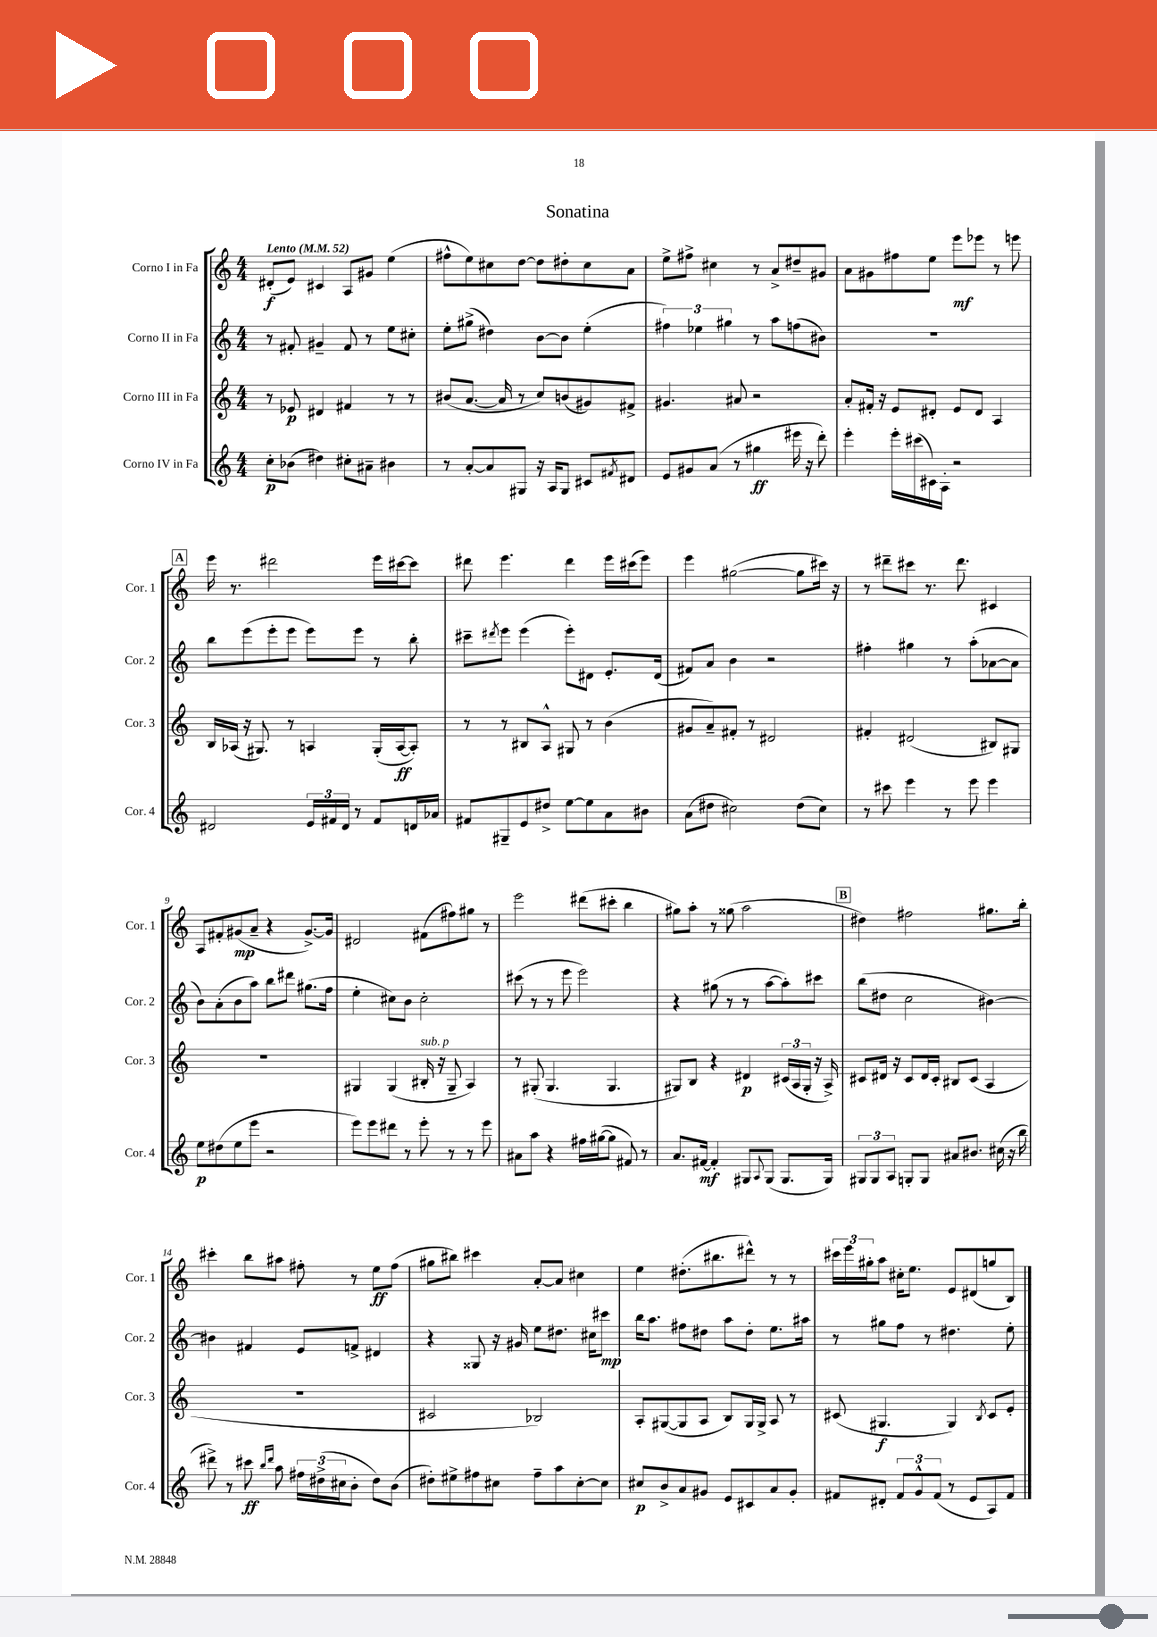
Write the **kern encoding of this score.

**kern	**kern	**kern	**kern
*staff4	*staff3	*staff2	*staff1
*clefG2	*clefG2	*clefG2	*clefG2
*k[]	*k[]	*k[]	*k[]
*M4/4	*M4/4	*M4/4	*M4/4
*MM52	*MM52	*MM52	*MM52
8cc'	8r	8r	(8d#'
(8b-	8e-	8f#'	8e)
4dd#)	4d#	4g#~	4c#
8cc#'	4f#	8f#	8A
8a#~	.	8r	8g#
4b#	8r	8ee	(4ee
.	8r	8cc#'	.
=	=	=	=
8r	(8b#	8ee'	8ff#^^
[8a'	[8.a	(8gg#^	8ee)
8a]	.	4dd#)	8cc#
.	16a]	.	.
8G#	8r	.	[8dd
16r	8cc)	[8b	8dd]
16A	.	.	.
8G#	(8b	8b]	8dd#'
8c#	8g#)	(4ee'	8cc#
8qf#	.	.	.
8d#	8f#^	.	8a
=	=	=	=
8e	4.g#	6ff#)	8ee^
8g#	.	.	8ff#^
.	.	6ee-	.
(8a	.	.	4cc#
.	.	6gg#	.
8r	8a#	.	.
4gg#	2r	8r	8r
.	.	8aa	8a^
16eee#	.	(8ff	8dd#~
16r	.	.	.
8ddd')	.	8b#)	8g#
=	=	=	=
4eee'	8a'	1r	8a
.	16f#'	.	8g#
.	16r	.	.
16eee'	8e	.	8ff#
(16ccc#	.	.	.
16c#)	8d#'	.	8ee
16A'	.	.	.
2r	8e	.	8eee
.	8d#	.	8eee-
.	4A	.	8r
.	.	.	8eee
=	=	=	=
2d#	16B	8bb	16eee
.	(16A-	.	8.r
.	16r	(8eee	.
.	8.G#)	.	.
.	.	8eee'	2ddd#
.	8r	8eee	.
24e	4A	8eee)	.
24f#	.	.	.
24d#	.	.	.
8r	.	8eee	.
8f#	(16G#'	8r	16eee
.	[16A	.	[16ccc#
16d	8A'])	8bb'	8ccc#]
16a-	.	.	.
=	=	=	=
8f#	8r	8ccc#~	8ddd#
.	.	8qddd#	.
8G#~	8r	8eee	4.eee
8e	8B#	(4eee	.
8dd#^	8A^^	.	.
[8ee	8G#	8eee')	4ddd#
8ee]	8r	8d#	.
8a	(4b	8.e'	16eee
.	.	.	(16ccc#
8b#	.	.	8eee)
.	.	(16d#	.
=	=	=	=
(8a	8g#	8f#)	4eee
8dd#	8a~)	8a	.
2cc#)	8f#'	4b	([2gg#
.	8r	.	.
.	2d#	2r	.
(8dd#	.	.	8gg#]
8cc#)	.	.	16ccc#)
.	.	.	16r
=	=	=	=
8r	4f#'	4ff#'	8r
8ccc#	.	.	8ddd#~
4eee	(2d#	4gg#	8ccc#
.	.	.	8.r
8r	.	8r	.
.	.	.	8.ddd#
8eee	.	(8aa'	.
4eee	8B#)	[8a-	4c#
.	8G#	8a-]	.
=	=	=	=
8ee	1r	8b)	8A
(8dd#	.	(8a'	8f#'
8ee	.	8b	(8g#
8eee	.	8aa)	8a~
2r	.	8bb	4r
.	.	8ddd#	.
.	.	(8.gg#	[8.g#^)
.	.	16ff	16g#]
=	=	=	=
8eee)	4G#	4ee'	2d#
8eee	.	.	.
8ddd#	(4G#	8cc#)	.
8r	.	8b	.
8eee'	16B#'	2cc#'	(8f#
.	16r	.	.
8r	8G#~	.	8ff#)
8r	4A)	.	8gg#
8eee	.	.	8r
=	=	=	=
8a#	8r	(8ccc#	2eee
8aa	(8G#'	8r	.
4r	4.G#	8r	.
.	.	8eee	.
16ff#	.	2eee)	(8ddd#
([16gg#	.	.	.
8gg#]	4.G#	.	8ccc#'
8f#)	.	.	4bb
8r	.	.	.
=	=	=	=
8.a	8G#)	4r	8gg#)
.	8B	.	8aa'
[16f#	.	.	.
4f#']	4r	(8gg#	8r
.	.	8r	(8gg##
8G#	4d#	8r	2aa
8qqA	.	.	.
(8G#	.	[8aa	.
8.G#	(24c#	8aa'])	.
.	24A	.	.
.	24G#'	.	.
.	16r	8ccc#	.
16G#)	16A^)	.	.
=	=	=	=
12G#	8c#	(8bb	4dd#)
12G#	.	.	.
.	16d#	8dd#	.
12A	.	.	.
.	16r	.	.
8G'	8c#	2cc	2ff#
8G	16d#	.	.
.	16c#'	.	.
8a#	8B#	.	.
8.b#	(8c#	.	.
.	4A	[4b#)	8.gg#
(16cc#	.	.	.
16r	.	.	.
16bb	.	.	16bb'
=	=	=	=
8ddd#^)	1r	4b#]	4ccc#'
8r	.	.	.
8ccc#	.	4f#	8bb
16qqbb	.	.	.
16qqddd#	.	.	.
8aa	.	.	8aa#
24ff#	.	8e	8ff#'
(24dd#^	.	.	.
24cc#	.	.	.
8b'	.	8f^	8r
8dd#)	.	4d#	8ee
(8b	.	.	(8ff#
=	=	=	=
8dd#')	2c#	4r	8gg#
8ee#^	.	.	8bb#)
8ff#	.	8G##	4ccc#
8cc#	.	16r	.
.	.	16g#	.
8ff#~	2B-)	8ee	[8a'
8aa	.	8.dd#	8a]
[8cc#'	.	.	4cc#
.	.	16cc#	.
8cc#]	.	8ccc#	.
=	=	=	=
8cc#	8A'	16bb	4ee
.	.	8.aa	.
8b^	([8G#	.	.
8a	8G#]	8ff#	(8.dd#'
8g#	8A	8dd#	.
.	.	.	8.bb#
8e	8B)	8aa	.
8c#	16G#	8dd#'	8ddd#^^)
.	16G#^	.	.
8a	8A	8.ee	8r
8g#'	8r	.	8r
.	.	16aa#	.
=	=	=	=
8f#	(8c#	8r	24ccc#
.	.	.	24eee
.	.	.	24gg#'
8d#'	4.G#	8gg#	8aa
12f#	.	8ff	16cc#'
.	.	.	8.ee
12g^^	.	.	.
.	.	8r	.
(12f#	.	.	.
8r	4G#)	4.dd#	8e
8e	.	.	(8d#
.	8qB	.	.
8A)	8c#	.	8gg
8f#	8e'	8ee'	8B)
==	==	==	==
*-	*-	*-	*-
